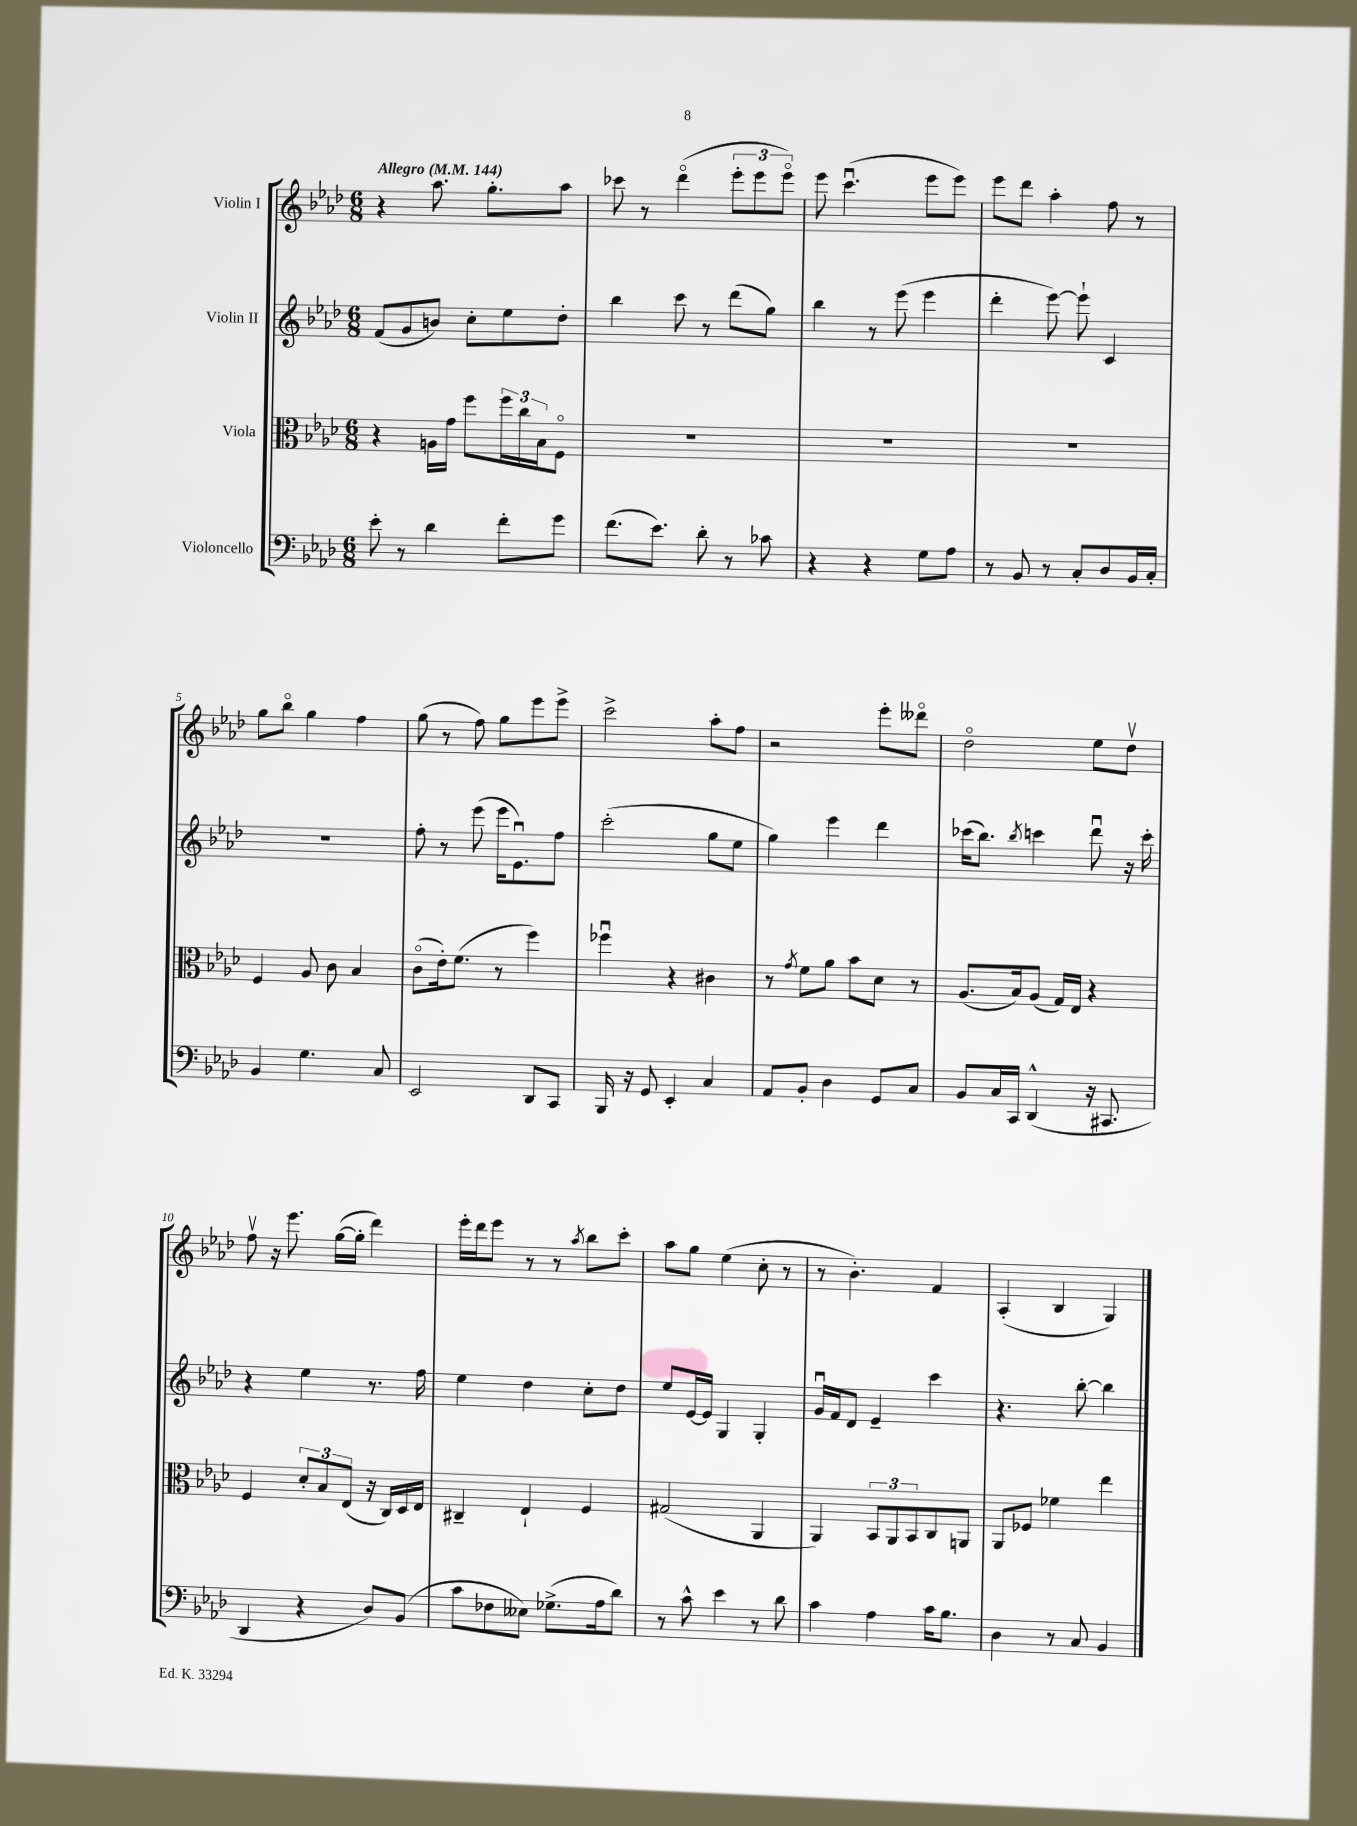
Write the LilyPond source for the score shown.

<<
\new StaffGroup <<
\new Staff = "s0" \with { instrumentName = "Violin I" } {
    \clef treble \key aes \major \numericTimeSignature \time 6/8 \tempo "Allegro" 4 = 144
    r4 aes''8. g''8.-. aes''8 |
    ces'''8 r8 des'''4\flageolet( \tuplet 3/2 { ees'''8-. ees'''8 ees'''8\flageolet) } |
    ees'''8 c'''4.\downbow( ees'''8 ees'''8) |
    ees'''8 des'''8 aes''4-. f''8 r8 |
    g''8 bes''8\flageolet g''4 f''4 |
    g''8( r8 f''8) g''8 ees'''8 ees'''8-> |
    c'''2-> aes''8-. f''8 |
    r2 ees'''8-. deses'''8\flageolet |
    des''2\flageolet ees''8 des''8\upbow |
    f''8\upbow r16 ees'''8. g''16~( g''16-. des'''4) |
    ees'''16-. des'''16 ees'''8 r8 r8 \acciaccatura { aes''8 } bes''8 c'''8-. |
    aes''8 g''8 ees''4( c''8-. r8 |
    r8 bes'4.-.) f'4 |
    aes4-.( bes4 g4) \bar "|." |
}
\new Staff = "s1" \with { instrumentName = "Violin II" } {
    \clef treble \key aes \major \numericTimeSignature \time 6/8
    f'8( g'8 b'8) c''8-. ees''8 des''8-. |
    bes''4 c'''8 r8 des'''8( g''8) |
    bes''4 r8 ees'''8( ees'''4 |
    des'''4-. ees'''8~) ees'''8-! c'4 |
    R2. |
    f''8-. r8 ees'''8( ees'''16 ees'8.\downbow) f''8 |
    c'''2-.( g''8 ees''8 |
    g''4) ees'''4 des'''4 |
    ces'''16( bes''8.) \acciaccatura { bes''8 } c'''4 des'''8\downbow r16 c'''16-. |
    r4 ees''4 r8. f''16 |
    ees''4 des''4 c''8-. des''8 |
    ees''8 ees'16~ ees'16 g4 g4-. |
    g'16\downbow f'16 des'8 ees'4-- c'''4 |
    r4. bes''8~-. bes''4 \bar "|." |
}
\new Staff = "s2" \with { instrumentName = "Viola" } {
    \clef alto \key aes \major \numericTimeSignature \time 6/8
    r4 a16 g'16 f''8 \tuplet 3/2 { f''16 c''16 bes16 } f8\flageolet |
    R2. |
    R2. |
    R2. |
    f4 aes8 c'8 bes4 |
    c'8\flageolet( ees'16-.) f'8.( r8 f''4) |
    fes''4\downbow r4 cis'4 |
    r8 \acciaccatura { g'8 } f'8 aes'8 bes'8 des'8 r8 |
    aes8.( bes16) aes8( g16) ees16 r4 |
    f4 \tuplet 3/2 { des'8-. bes8 ees8( } r16 c16) des16 ees16 |
    cis4-- ees4-! f4 |
    gis2( aes,4 |
    aes,4) \tuplet 3/2 { bes,8 aes,8 bes,8 } c8 a,8 |
    aes,8 fes8 fes'4 ees''4 \bar "|." |
}
\new Staff = "s3" \with { instrumentName = "Violoncello" } {
    \clef bass \key aes \major \numericTimeSignature \time 6/8
    ees'8-. r8 des'4 f'8-. g'8 |
    f'8.( ees'8.) des'8-. r8 ces'8 |
    r4 r4 g8 aes8 |
    r8 bes,8 r8 c8-. des8 bes,16 c16-. |
    bes,4 g4. c8 |
    ees,2 des,8 c,8 |
    bes,,16 r16 g,8 ees,4-. c4 |
    aes,8 bes,8-. des4 g,8 c8 |
    bes,8 c16 c,16 des,4-^( r16 cis,8. |
    des,4 r4 des8) bes,8( |
    c'8 fes8 eeses8) ges8.->( aes16 des'8) |
    r8 c'8-^ ees'4 r8 des'8 |
    c'4 aes4 c'16 bes8. |
    des4 r8 c8 bes,4 \bar "|." |
}
>>
>>
